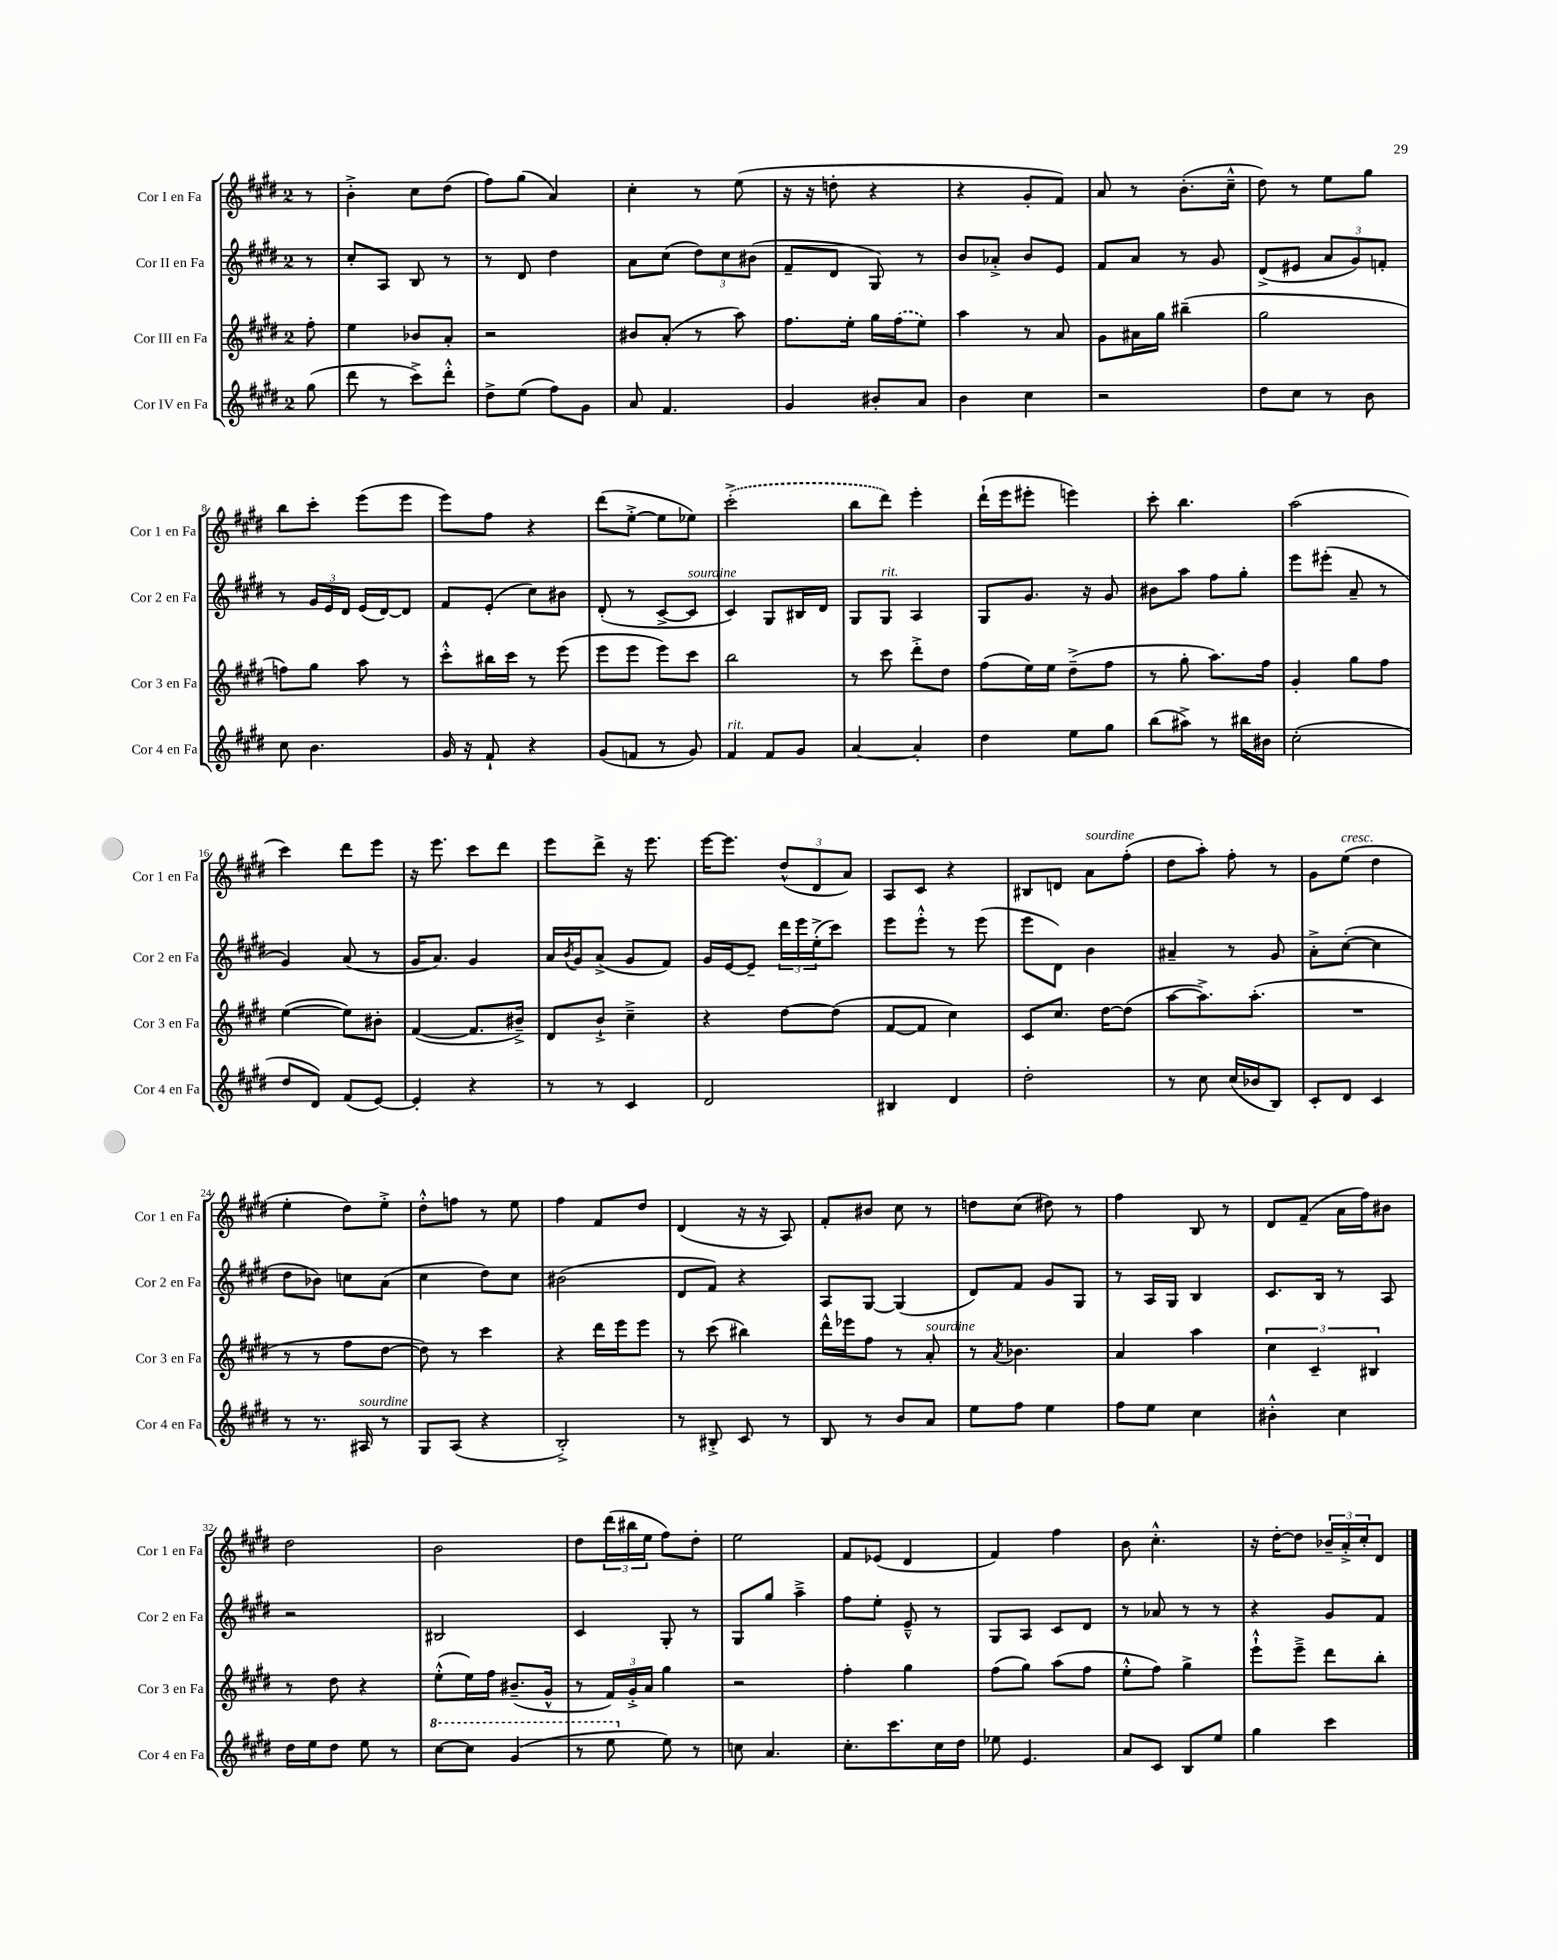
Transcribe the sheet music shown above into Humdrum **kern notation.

**kern	**kern	**kern	**kern
*staff4	*staff3	*staff2	*staff1
*clefG2	*clefG2	*clefG2	*clefG2
*k[f#c#g#d#]	*k[f#c#g#d#]	*k[f#c#g#d#]	*k[f#c#g#d#]
*M2/4	*M2/4	*M2/4	*M2/4
(8gg#	8ff#'	8r	8r
=	=	=	=
8ddd#	4ee	8cc#'	4b'^
8r	.	8A	.
8ccc#^)	8b-	8B	8cc#
8ddd#'^^	8a'	8r	(8dd#
=	=	=	=
8dd#^	2r	8r	8ff#)
(8ee	.	8d#	(8gg#
8ff#)	.	4dd#	4a)
8g#	.	.	.
=	=	=	=
8a	8b#	8a	4cc#'
4.f#	(8a'	(8cc#	.
.	8r	12dd#)	8r
.	.	12cc#	.
.	8aa)	.	(8ee
.	.	(12b#	.
=	=	=	=
4g#	8.ff#	8f#~	16r
.	.	.	16r
.	.	8d#	8dd'
.	16ee'	.	.
8b#'	16gg#	8G#)	4r
.	(16ff#	.	.
8a	8ee)	8r	.
=	=	=	=
4b	4aa	8b	4r
.	.	8a-'^	.
4cc#	8r	8b	8g#'
.	8a	8e	8f#)
=	=	=	=
2r	8g#	8f#	8a
.	16a#	8a	8r
.	16gg#	.	.
.	(4bb#~	8r	(8.b'
.	.	8g#	.
.	.	.	16cc#~^^
=	=	=	=
8dd#	2gg#	(8d#^	8dd#)
8cc#	.	8e#	8r
8r	.	12a	8ee
.	.	12g#)	.
8b	.	.	8gg#
.	.	12f'	.
=	=	=	=
8cc#	8ff)	8r	8bb
4.b	8gg#	24g#	8ccc#'
.	.	24e	.
.	.	24d#	.
.	8aa	(16e	(8eee
.	.	[16d#)	.
.	8r	8d#]	8eee
=	=	=	=
16g#	8ccc#'^^	8f#	8eee)
16r	.	.	.
8f#`	16bb#	(8e'	8ff#
.	16ccc#	.	.
4r	8r	8cc#)	4r
.	(8eee	8b#	.
=	=	=	=
(8g#	8eee	(8d#'	(8ddd#
8f	8eee	8r	[8ee'^
8r	8eee)	[8c#^	8ee]
8g#)	8ccc#	8c#]	8ee-)
=	=	=	=
4f#	2bb	4c#)	(2ccc#'^
8f#	.	8G#	.
8g#	.	16B#	.
.	.	16d#	.
=	=	=	=
[4a	8r	8G#	8bb
.	8ccc#	8G#	8ddd#)
4a']	8ddd#'^	4A	4eee'
.	8dd#	.	.
=	=	=	=
4dd#	(8ff#	8G#	(16ddd#`
.	.	.	16eee
.	16ee)	8.g#	8eee#'
.	16ee	.	.
8ee	(8dd#~^	.	4eee)
.	.	16r	.
8gg#	8ff#	8g#	.
=	=	=	=
(8bb	8r	8b#	8ccc#'
8aa#^)	8gg#'	8aa	4.bb
8r	8.aa)	8ff#	.
16bb#	.	8gg#'	.
16b#	16ff#	.	.
=	=	=	=
(2cc#'	4g#'	8eee	(2aa
.	.	(8eee#'	.
.	8gg#	8a~	.
.	8ff#	8r	.
=	=	=	=
8dd#	([4ee	4g#)	4ccc#)
8d#)	.	.	.
(8f#	8ee])	(8a	8ddd#
[8e)	8b#'	8r	8eee
=	=	=	=
4e']	([4f#	16g#	16r
.	.	8.a)	8.eee
4r	8.f#]	4g#	8ccc#
.	.	.	8ddd#
.	16b#~^)	.	.
=	=	=	=
8r	8d#	16a	8eee
.	.	8qb	.
.	.	16g#	.
8r	8b`^	(8a^	8ddd#^
4c#	4cc#~^	8g#	16r
.	.	.	8.eee
.	.	8f#)	.
=	=	=	=
2d#	4r	16g#	[16eee
.	.	[16e	8.eee]
.	.	8e~]	.
.	[8dd#	24ddd#	(12dd#^^
.	.	24eee	.
.	.	(24ee'^	12d#
.	(8dd#]	8ccc#)	.
.	.	.	12a)
=	=	=	=
4B#	[8f#	8eee	8A
.	8f#]	8eee'^^	8c#
4d#	4cc#)	8r	4r
.	.	(8eee	.
=	=	=	=
2dd#'	8c#	8eee	8B#
.	8.cc#	8d#)	8d
.	.	4b	8a
.	[16dd#	.	.
.	(8dd#]	.	(8ff#'
=	=	=	=
8r	[8aa	4a#~	8dd#
8cc#	8.aa^])	.	8aa')
(16cc#	.	8r	8ff#'
16b-	(8.aa'	.	.
8B)	.	8g#	8r
=	=	=	=
8c#'	2r	8a'^	8g#
8d#	.	([8cc#'	(8ee
4c#	.	4cc#]	4dd#
=	=	=	=
8r	8r	8dd#	4ee'
8.r	8r	8b-)	.
.	8ff#	8cc	8dd#)
16A#	.	.	.
8r	[8dd#	(8a	8ee'^
=	=	=	=
8G#	8dd#])	4cc#	8dd#'^^
(8A	8r	.	8ff
4r	4ccc#	8dd#)	8r
.	.	8cc#	8ee
=	=	=	=
2B'^)	4r	(2b#	4ff#
.	16ddd#	.	8f#
.	16eee	.	.
.	8eee	.	8dd#
=	=	=	=
8r	8r	8d#	(4d#
8B#'^	(8ccc#	8f#)	.
8c#	4bb#)	4r	16r
.	.	.	16r
8r	.	.	8A)
=	=	=	=
8B	16ddd#^^	8A	8f#'
.	16eee-	.	.
8r	8ff#	[8G#	8b#
8b	8r	(4G#]	8cc#
8a	8a'	.	8r
=	=	=	=
8ee	8r	8d#)	8dd
.	8qa	.	.
8ff#	4.b-	8f#	(8cc#
4ee	.	8g#	8dd#)
.	.	8G#	8r
=	=	=	=
8ff#	4a	8r	4ff#
8ee	.	16A	.
.	.	16G#	.
4cc#	4aa	4B	8B
.	.	.	8r
=	=	=	=
4b#'^^	6cc#	8.c#	8d#
.	.	.	(8f#~
.	6c#~	.	.
.	.	16B	.
4cc#	.	8r	16a
.	.	.	16ff#)
.	6B#	.	.
.	.	8A	8b#
=	=	=	=
16dd#	8r	2r	2dd#
16ee	.	.	.
8dd#	8dd#	.	.
8ee	4r	.	.
8r	.	.	.
=	=	=	=
[8ccc#	(8ee'^^	2B#	2b
8ccc#]	16ee)	.	.
.	16ff#	.	.
(4gg#	(8.b#~	.	.
.	16g#^^	.	.
=	=	=	=
8r	8r	4c#	8dd#
8eee	24f#)	.	(24ddd#
.	24g#'^	.	24bb#
.	24a	.	24ee
8ee)	4gg#	8G#'	8ff#)
8r	.	8r	8dd#'
=	=	=	=
8cc	2r	8G#	2ee
4.a	.	8gg#	.
.	.	4aa~^	.
=	=	=	=
8.cc#'	4ff#'	8ff#	8f#
.	.	8ee'	(8e-
8.ccc#	.	.	.
.	4gg#	8e~^^	4d#
16cc#	.	8r	.
16dd#	.	.	.
=	=	=	=
8ee-	(8ff#	8G#	4f#)
4.e	8gg#)	8A	.
.	(8aa	8c#	4ff#
.	8ff#	8d#	.
=	=	=	=
8a	8ee'^^	8r	8b
8c#	8ff#)	8a-	4.cc#'^^
8B	4gg#^	8r	.
8ee	.	8r	.
=	=	=	=
4gg#	8eee`^^	4r	16r
.	.	.	[16dd#'
.	8eee~^	.	8dd#]
4ccc#	8ddd#	8g#	24b-~
.	.	.	24a'^
.	.	.	24cc#'
.	8bb'	8f#	8d#
==	==	==	==
*-	*-	*-	*-
